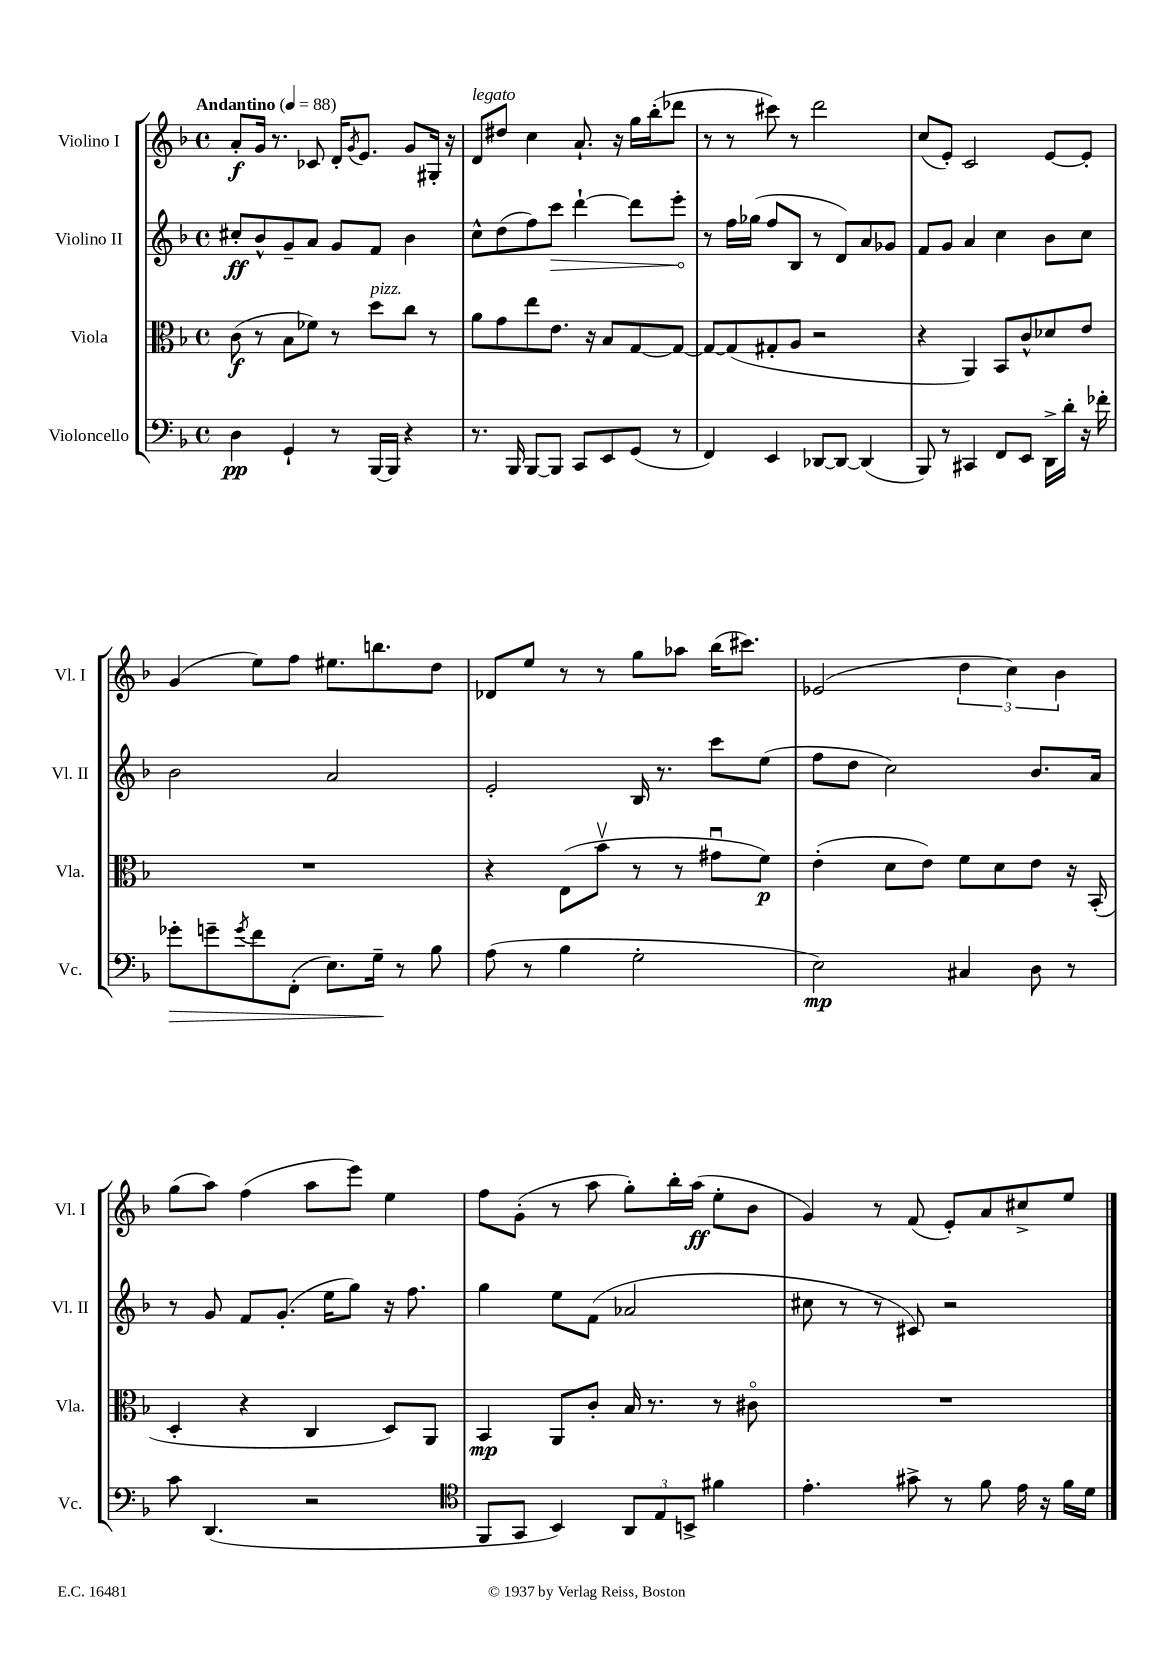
<<
\new StaffGroup <<
\new Staff = "s0" \with { instrumentName = "Violino I" shortInstrumentName = "Vl. I" } {
    \clef treble \key f \major \defaultTimeSignature \time 4/4 \tempo "Andantino" 4 = 88
    a'8-.\f g'16 r8. ces'8 d'16-. \acciaccatura { g'8 } e'8. g'8 gis16-. r16 |
    d'8^\markup { \italic "legato" } dis''8 c''4 a'8.-! r16 g''16 bes''16-.( des'''8 |
    r8 r8 cis'''8) r8 d'''2 |
    c''8( e'8-.) c'2 e'8~ e'8-. |
    g'4( e''8) f''8 eis''8. b''8. d''8 |
    des'8 e''8 r8 r8 g''8 aes''8 bes''16( cis'''8.) |
    ees'2( \tuplet 3/2 { d''4 c''4) bes'4 } |
    g''8( a''8) f''4( a''8 e'''8) e''4 |
    f''8 g'8-.( r8 a''8 g''8-.) bes''16-. a''16\ff( e''8-. bes'8 |
    g'4) r8 f'8( e'8-.) a'8 cis''8-> e''8 \bar "|." |
}
\new Staff = "s1" \with { instrumentName = "Violino II" shortInstrumentName = "Vl. II" } {
    \clef treble \key f \major \defaultTimeSignature \time 4/4
    cis''8-.\ff bes'8-^ g'8-- a'8 g'8 f'8 bes'4 |
    c''8-^ d''8( f''8) \once \override Hairpin.circled-tip = ##t c'''8\> d'''4~-! d'''8 e'''8-.\! |
    r8 f''16 ges''16( f''8 bes8 r8 d'8) a'8 ges'8 |
    f'8 g'8 a'4 c''4 bes'8 c''8 |
    bes'2 a'2 |
    e'2-. bes16 r8. c'''8 e''8( |
    f''8 d''8 c''2) bes'8. a'16 |
    r8 g'8 f'8 g'8.-.( e''16 g''8) r16 f''8. |
    g''4 e''8 f'8( aes'2 |
    cis''8 r8 r8 cis'8) r2 \bar "|." |
}
\new Staff = "s2" \with { instrumentName = "Viola" shortInstrumentName = "Vla." } {
    \clef alto \key f \major \defaultTimeSignature \time 4/4
    c'8\f( r8 bes8 fes'8) r8 d''8^\markup { \italic "pizz." } c''8 r8 |
    a'8 g'8 e''8 e'8. r16 bes8 g8~ g8~ |
    g8~ g8( gis8-. a8 r2 |
    r4 a,4) bes,8 c'8-^ des'8 e'8 |
    R1 |
    r4 e8( bes'8\upbow r8 r8 gis'8\downbow f'8\p) |
    e'4-.( d'8 e'8) f'8 d'8 e'8 r16 bes,16-.( |
    d4-. r4 c4 d8) a,8 |
    bes,4\mp a,8 c'8-. bes16 r8. r8 cis'8\flageolet |
    R1 \bar "|." |
}
\new Staff = "s3" \with { instrumentName = "Violoncello" shortInstrumentName = "Vc." } {
    \clef bass \key f \major \defaultTimeSignature \time 4/4
    d4\pp g,4-! r8 bes,,16~ bes,,16 r4 |
    r8. bes,,16 bes,,8~ bes,,8 c,8 e,8 g,8( r8 |
    f,4) e,4 des,8~ des,8~ des,4( |
    bes,,8) r8 cis,4 f,8 e,8 d,16-> d'16-. r16 fes'16-. |
    ges'8-.\> g'8-- \acciaccatura { g'8 } f'8 f,8-.( e8.) g16--\! r8 bes8 |
    a8( r8 bes4 g2-. |
    e2\mp) cis4 d8 r8 |
    c'8 d,4.( r2 |
    \clef tenor f,8 g,8 bes,4) \tuplet 3/2 { a,8 e8 b,8-> } fis'4 |
    e'4.-. gis'8-> r8 f'8 e'16 r16 f'16 d'16 \bar "|." |
}
>>
>>
\layout { \context { \Score \remove "Bar_number_engraver" } }
